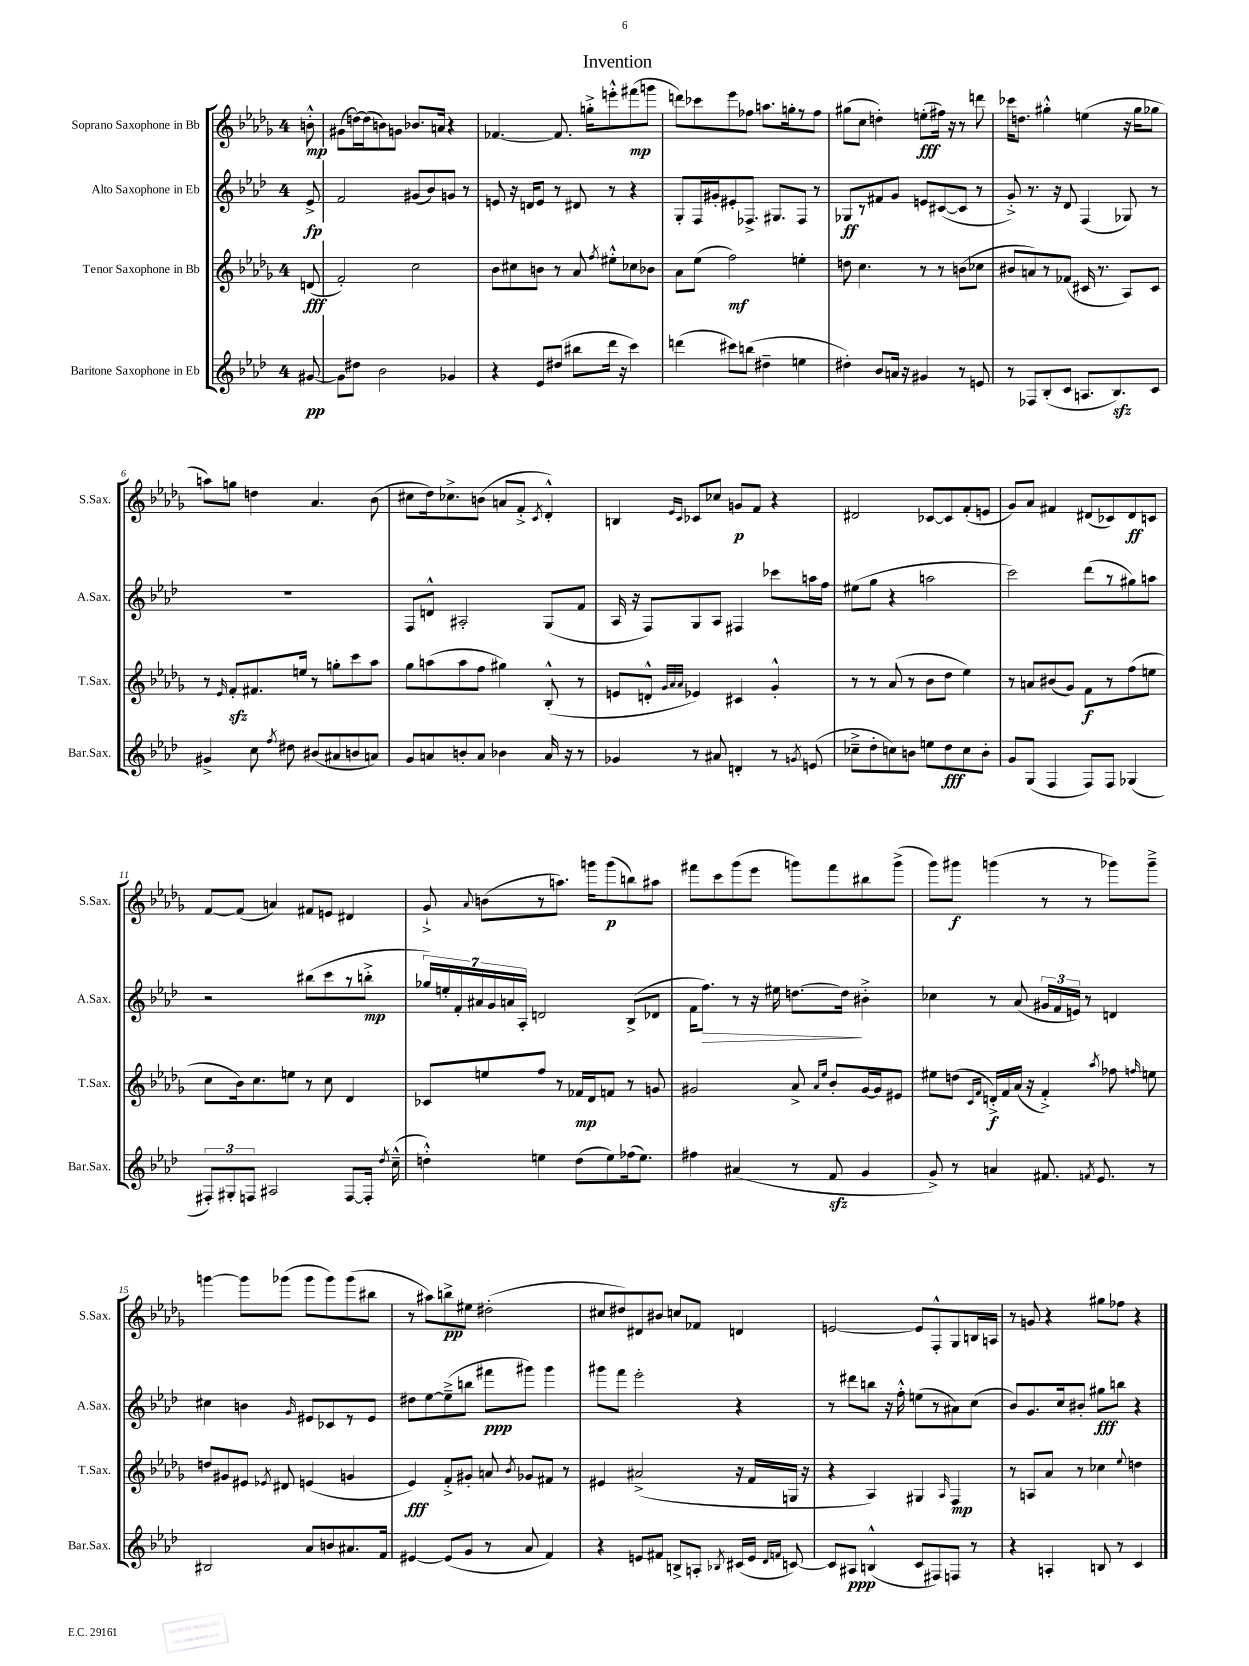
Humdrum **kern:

**kern	**kern	**kern	**kern
*staff4	*staff3	*staff2	*staff1
*clefG2	*clefG2	*clefG2	*clefG2
*k[b-e-a-d-]	*k[b-e-a-d-g-]	*k[b-e-a-d-]	*k[b-e-a-d-g-]
*M4/4	*M4/4	*M4/4	*M4/4
[8g#/	(8d/	8e-^/	8b'^^\
=	=	=	=
8g#\]L	2f'/)	2f/	(8g#\L
8dd#\J	.	.	[16dd\L)
.	.	.	(16dd\]J
2b-\	.	.	8b\)
.	.	.	8g\J
.	2cc\	(8g#/L	8.b-/L
.	.	8b-/)	.
.	.	.	16a/Jk
4g-/	.	8g/J	4r
.	.	8r	.
=	=	=	=
4r	8b-\L	8e/	[4.f-/
.	8cc#\	16r	.
.	.	16d/LK	.
8e-/L	8b\J	8e/J	.
(8dd#/J	8r	8r	8.f-/]
8bb#\L	8a-/	8d#/	.
.	.	.	16gg'^\LK
.	8qff/	.	.
16ddd-\Jk	8ee#'^^\L	8r	8eee'^^\
16r	.	.	.
4ccc\)	8cc-\	4r	(8fff#\
.	8b-\J	.	8ggg\J
=	=	=	=
(4ddd\	8a-\L	8G'/L	8ddd\L)
.	(8ee-\J	16F/L	8ccc-\
.	.	16g#'/J	.
8ccc#\L)	2ff\)	8e#'/	8eee-\
(8bb\J	.	8.F-^/J	8ff-\J
4dd#~\	.	.	8.aa\L
.	.	8.G#/L	.
.	.	.	16gg'\k
4ee\	4ee'\	8F-/J	8r
.	.	8r	8ff-\J
=	=	=	=
4dd#'\)	8dd\	8G-/L	(8gg#\L
.	4.cc\	8r	8cc\J
8b-/L	.	8f#/	4dd'\)
16a/Jk	.	8g/J	.
16r	.	.	.
4g#/	8r	8e/L	(8ee'\L
.	8r	([8c#/	16ff#\Jk)
.	.	.	16r
8r	(8b\L	8c#/]J	8r
8e/	8cc-\J	8r	8ddd\
=	=	=	=
8r	8b#/L	8g'^/)	16ccc-\LK
.	.	.	8.dd\J
8F-/L	8a/)	8.r	.
(8B-'/	8r	.	4gg#'^^\
.	.	16r	.
8c/J	(8f-/J	8d-/	.
8.A/L	16c#/	(4F/	(4ee\
.	8.r	.	.
8.B-/)	.	.	.
.	8A-/L)	8G-/)	16r
.	.	.	16gg#\LK
8c/J	8c#/J	8r	8gg-\J
=	=	=	=
4g#^/	8r	1r	8aa\L)
.	16qqe-/	.	.
.	8f'/L	.	8gg\J
8cc\	8.f#/	.	4dd\
8qff/	.	.	.
8dd#\	.	.	.
.	16ee/Jk	.	.
(8b#/L	8r	.	4.a-/
8a#/	8gg'\L	.	.
8b/	8ccc\	.	.
8a/J)	8aa-\J	.	(8b-\
=	=	=	=
8g/L	8gg-\L	8F/L	8cc#\L
8a/	(8aa\	8d^^/J	16dd-\k)
.	.	.	8.cc-^\
8b'/	8aa\	2A#'/	.
8a/J	8ff\J	.	(8b\J
4b-\	4gg#\)	.	8a/L
.	.	.	8f'^/J
.	.	.	8qc/
16a/	(8B-'^^/	(8G/L	4d-'^^/)
16r	.	.	.
8r	8r	8f/J	.
=	=	=	=
4g-/	8e/L	16A-/	4B/
.	.	16r	.
.	8d'^^/J	8F/L)	.
.	32qqg-/LLL	.	.
.	32qqa-/	.	16qqe-/LL
.	32qqa-/JJJ	.	16qqc/JJ
8r	4e-/)	8G/	8c-/L
8a#/	.	8A-/J	8cc-/J
4d'/	4c#/	4F#/	8g/L
.	.	.	8f/J
8r	4g-'^^/	8ccc-\L	4r
8qg/	.	.	.
(8e/	.	16aa\L	.
.	.	16ff\JJ	.
=	=	=	=
8cc-~^\L	8r	(8ee#\L	2d#/
8dd-'\	8r	8gg\J	.
8cc\)	(8a-/	4r	.
8b\J	8r	.	.
8ee\L	8b-\L	2aa\	[8c-/L
8dd-\	8dd-\J	.	8c-/]
8cc\	4ee-\)	.	(8f'/
8b'\J	.	.	8e/J
=	=	=	=
8g/L	8r	2ccc\)	8g-/L)
(8G/J	8a/L	.	8a-/J
4F/	(8b#/	.	4f#/
.	8g-/J)	.	.
8F/L)	8f\L	(8ddd-\L	(8d#/L
8F/J	8r	8r	8c-/)
(4G-/	(8ff\	8gg#\)	8d#/
.	8ee\J	8aa\J	8c/J
=	=	=	=
12F#'/L)	8cc\L	2r	[8f/L
12G#'/	.	.	.
.	16b-\k)	.	(8f/]J
12F/J	.	.	.
.	8.cc\	.	.
2A#/	.	.	4a/)
.	8ee\J	.	.
.	8r	(8bb#\L	8f#/L
.	8cc\	8ccc\	8e/J
[8F/L	4d-/	8r	4d#/
16F'/]Jk	.	8bb'^\J	.
8qdd-/	.	.	.
(16cc~^^\	.	.	.
=	=	=	=
4dd'^^\)	8c-/L	28gg-/LL)	8g-`^/
.	.	28ee'/	.
.	.	28f'/	.
.	.	28a#/	.
.	.	.	8qqa-/
.	8ee/	.	(8b\L
.	.	28g/	.
.	.	28a/	.
.	.	28A-'/JJ	.
4ee\	8ff/J	2d/	8r
.	8r	.	8.aa\J)
(8dd\L	16f-/LL	.	.
.	16d-/J	.	16ggg\LK
8ee\)	8f/J	.	(8ggg\
(16ff-\k	8r	(8B-^/L	8bb\)
8.ee\J)	.	.	.
.	8g/	8d-/J	8aa#\J
=	=	=	=
4ff#\	2g#/	16f\LK	8fff#\L
.	.	8.ff\J)	.
.	.	.	8ccc\
(4a#/	.	8r	(8ggg-\
.	.	16r	8eee-\J
.	.	16ee#\	.
8r	8a-^/	[8.dd\L	8ggg\L)
.	16qqa-/LL	.	.
.	16qqee-/JJ	.	.
8f/	8b-'/L	.	8fff#\
.	.	16dd\]Jk	.
4g/	[16g#/L	4b#'^\	8bb#\
.	16g#/]J	.	.
.	8e#/J	.	(8ggg^\J
=	=	=	=
8g^/)	8ee#\L	4cc-\	8ggg-\L)
8r	(8dd\J	.	8ggg#\J
.	16qqc/LL	.	.
.	16qqf/JJ	.	.
4a/	16d'^/LL)	8r	(4ggg\
.	16f/	.	.
.	(16a-/JJ	(8a-/	.
.	16r	.	.
8.f#/	4f'^/)	24g#/LL	8r
.	.	24f/	.
.	.	24e/JJ)	.
.	.	8r	8r
8qf/	.	.	.
8.e-/	.	.	.
.	8qaa-/	.	.
.	8ff-\	4d/	8ggg-\L)
.	16qqff/	.	.
8r	8ee\	.	8ggg-~^\J
=	=	=	=
2B#/	8dd/L	4cc#\	[4ggg\
.	8g#/	.	.
.	8e#/J	4b\	8ggg\]L
.	8qe-/	.	.
.	8d#/	.	(8ggg-\J
.	.	16qqg/	.
8a-/L	(4e/	8e#/L	8ggg-\L
8b/	.	8c-/	8ggg-\)
8.a#/	4g/	8r	(8ggg-\
.	.	8e#/J	8bb#\J
16f/Jk	.	.	.
=	=	=	=
[4e#/	4e-/)	8dd#\L	8r
.	.	[8ee-\	8aa#\L)
(8e#/]L	8f'^/L	(8ee-~^\]	8bb^\
8g/J	8g#'/J	8bb\J	8ee#\J
8r	8a/	8fff#\L	(2dd#'\
.	8qb-/	.	.
8a-/	8g-/L	8ggg#\J)	.
4f/)	8f#/J	4ggg#\	.
.	8r	.	.
=	=	=	=
4r	4e#/	8ggg#\L	8cc#/L
.	.	8fff\J	8dd#/)
8e/L	(2a#^/	2eee-'\	8d#/
8f#/J	.	.	8b#/J
8B^/L	.	.	8cc/L
8A'/J	.	.	8f-/J
8qB-/	.	.	.
(16c#/LL	16r	4r	4d/
16e/JJ	16f/LL	.	.
16qqd-/LL	.	.	.
16qqf/JJ	.	.	.
[8c/)	16G/JJ	.	.
.	16r	.	.
=	=	=	=
8c/]L	4r	8r	[2e/
8A#/J	.	8ddd#\L	.
(4B^^/	4A-/)	8bb\J	.
.	.	16r	.
.	.	16ff'^^\	.
8c/L	4G#/	(8ee\L	8e/]L
8F#/)	.	8r	8F'^^/
.	16qqA-/	.	.
8F/J	4F/	8a#\)	8G-/
8r	.	(8cc\J	16B/L
.	.	.	16A/JJ
=	=	=	=
4r	8r	8b-/L)	8r
.	8A/L	8.g/	8g/
4A'/	8a-/J	.	4r
.	.	16cc/k	.
.	8r	8b#'/J	.
8B/	4cc-\	8gg#\L	8gg#\L
8r	.	8bb\J	8ff-\J
.	8qqee-/	.	.
4c/	4dd\	4r	4r
==	==	==	==
*-	*-	*-	*-
